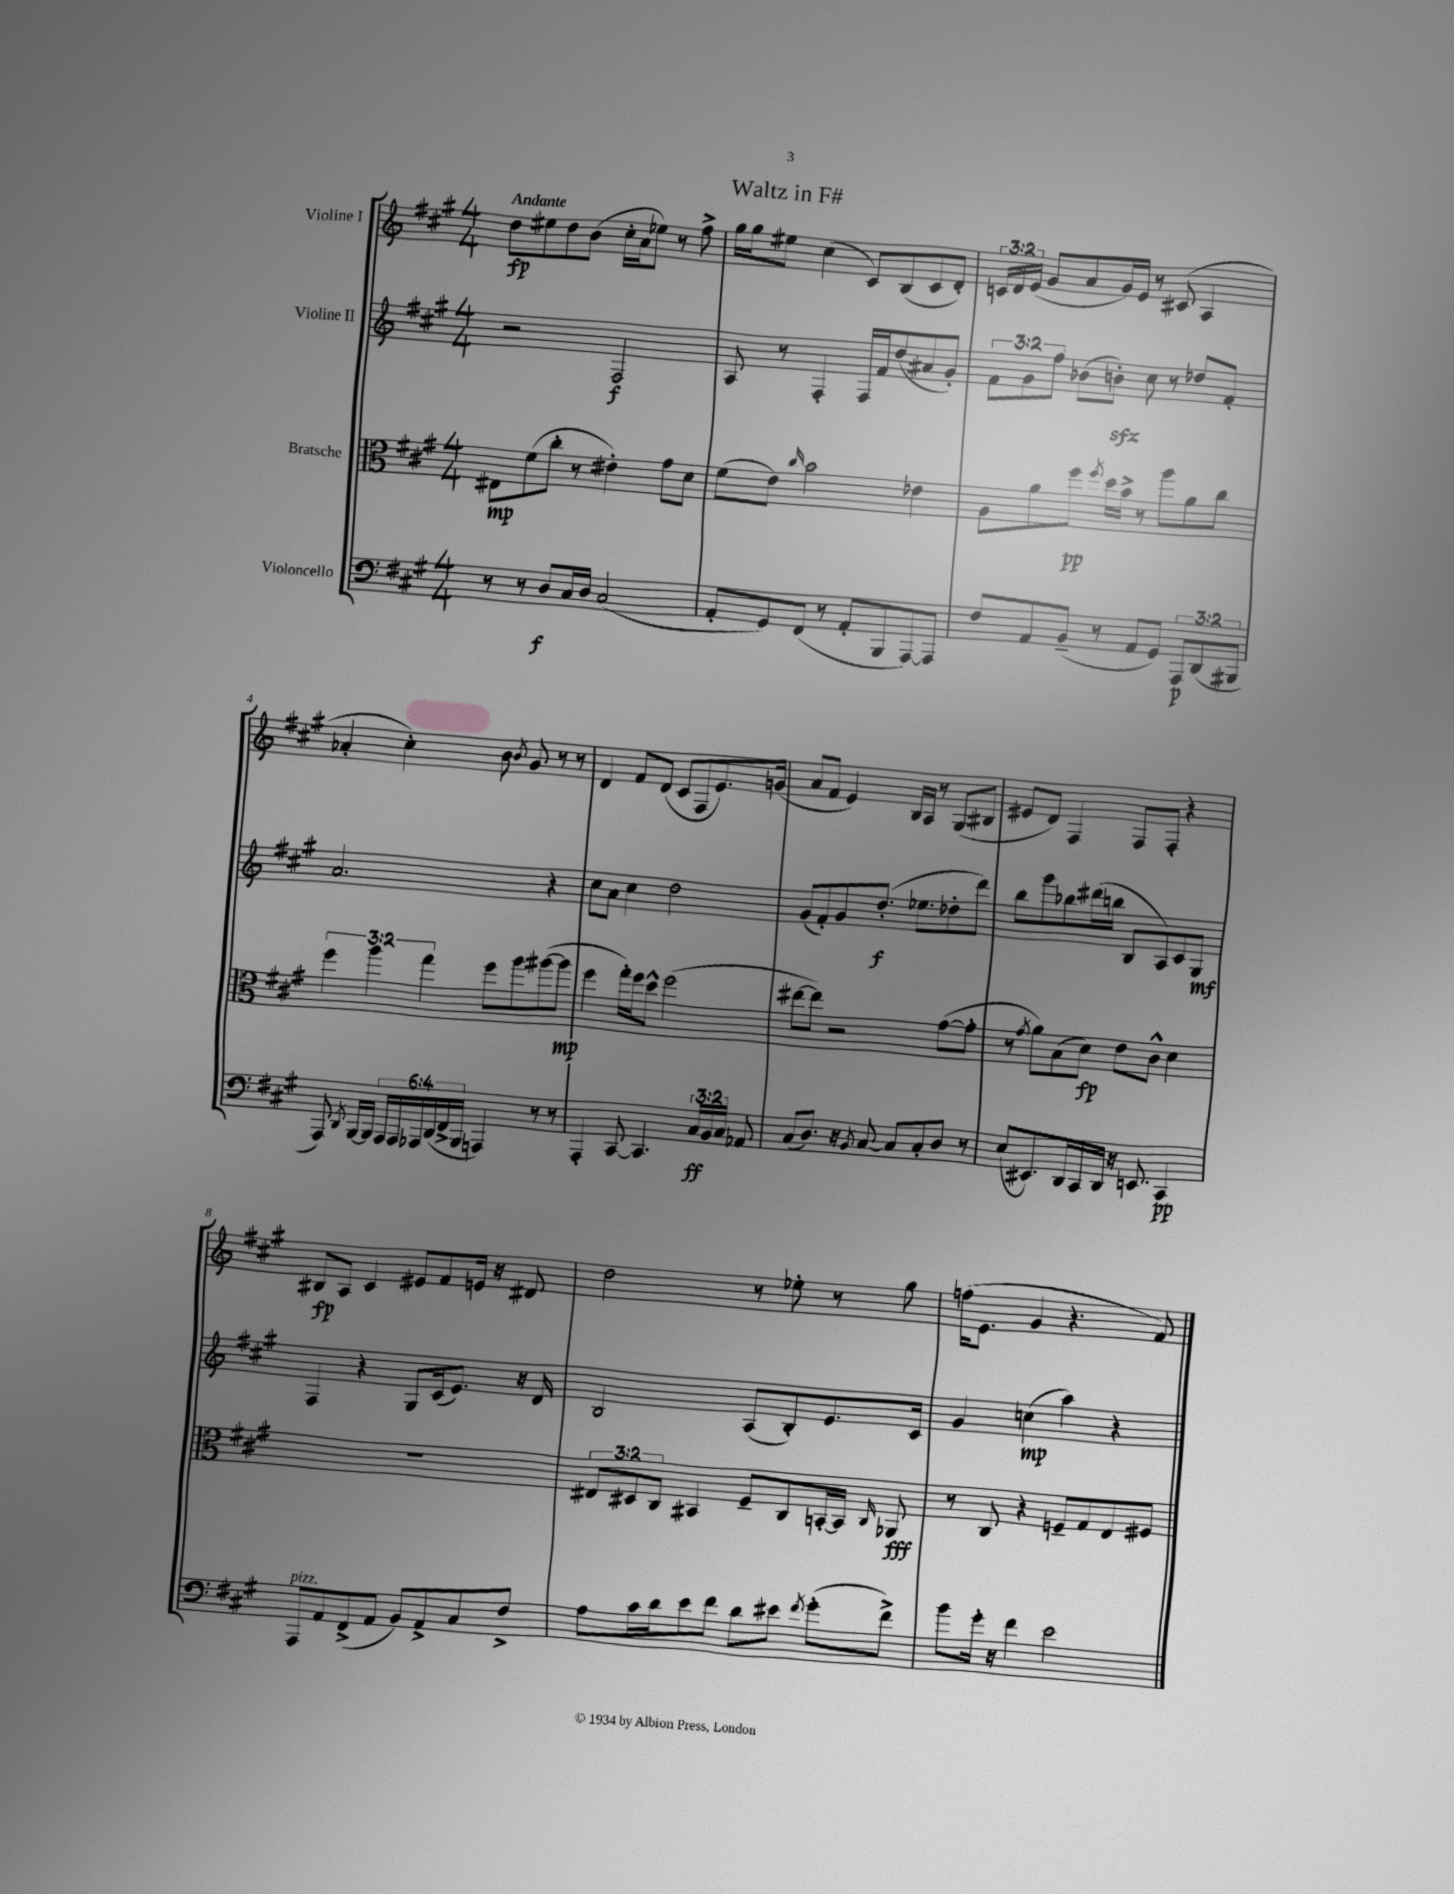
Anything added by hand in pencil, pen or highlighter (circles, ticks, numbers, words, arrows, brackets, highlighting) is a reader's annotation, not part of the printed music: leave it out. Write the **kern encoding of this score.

**kern	**dynam	**kern	**dynam	**kern	**dynam	**kern	**dynam
*part4	*part4	*part3	*part3	*part2	*part2	*part1	*part1
*staff4	*staff4	*staff3	*staff3	*staff2	*staff2	*staff1	*staff1
*I"Violoncello	*	*I"Bratsche	*	*I"Violine II	*	*I"Violine I	*
*clefF4	*	*clefC3	*	*clefG2	*	*clefG2	*
*k[f#c#g#]	*	*k[f#c#g#]	*	*k[f#c#g#]	*	*k[f#c#g#]	*
*M4/4	*	*M4/4	*	*M4/4	*	*M4/4	*
=1	=1	=1	=1	=1	=1	=1	=1
!	!	!	!	!	!	!LO:TX:a:B:t=Andante	!
8r	.	8E#X\L	mp	2r	.	8dd\L	fp
8r	.	(8f#\	.	.	.	8ee#X\	.
8D/L	f	8cc#'\J	.	.	.	8dd\	.
16C#/L	.	8r	.	.	.	(8b\J	.
16D/JJ	.	.	.	.	.	.	.
(2C#/	.	4e#X'\)	.	2F#/	f	16cc#'\LL	.
.	.	.	.	.	.	16a\J	.
.	.	.	.	.	.	8ee-X\J)	.
.	.	8g#\L	.	.	.	8r	.
.	.	8d\J	.	.	.	8ff#^\	.
=2	=2	=2	=2	=2	=2	=2	=2
8AA'/L	.	(8f#\L	.	8A/	.	16gg#\LL	.
.	.	.	.	.	.	16gg#\J	.
8GG#/)	.	8e\J)	.	8r	.	8ee#X\J	.
.	.	16qqcc#/	.	.	.	.	.
(8FF#/J	.	2b\	.	4F#'/	.	(4cc#\	.
8r	.	.	.	.	.	.	.
8AA'/L	.	.	.	16F#/LL	.	8c#/L)	.
.	.	.	.	16f#/J	.	.	.
8BBB/	.	.	.	(8dd/	.	(8B/	.
[8AAA/)	.	4e-X\	.	8a#X/	.	8c#/	.
8AAA/J]	.	.	.	8g#'/J)	.	8d'/J)	.
=3	=3	=3	=3	=3	=3	=3	=3
8F#/L	.	8A\L	.	12f#\L	.	24cn/LL	.
.	.	.	.	.	.	24d/	.
.	.	.	.	12g#\	.	(24e/JJ	.
8AA/	.	8a\	.	.	.	8g#/L	.
.	.	.	.	12ff#\J	.	.	.
(8BB~/J	.	8ff#\J	pp	(8b-X\L	.	8a/	.
.	.	8qff#/	.	.	.	.	.
8r	.	16dd\LL	.	8bnzz'\J)	.	16g#/L)	.
.	.	16b^\JJ	.	.	.	16e/JJ	.
8AA/L	.	8r	.	8cc#\	.	8r	.
8GG#/J)	.	8aa\L	.	8r	.	(8c#X/	.
12AAA/L	p	8a\	.	8dd-X/L	.	4A/	.
(12DD/	.	.	.	.	.	.	.
.	.	8cc#\J	.	8f#'/J	.	.	.
12BBB#X/J	.	.	.	.	.	.	.
!!LO:LB:g=z
=4	=4	=4	=4	=4	=4	=4	=4
8AAA/)	.	6ff#\	.	2.a/	.	4a-X'/	.
8qDD/	.	.	.	.	.	.	.
[16BBB/LL	.	.	.	.	.	.	.
.	.	6aa\	.	.	.	.	.
16BBB/JJ]	.	.	.	.	.	.	.
24AAA/LL	.	.	.	.	.	4cc#'\)	.
24AAA/	.	.	.	.	.	.	.
24AAA-X/	.	6gg#\	.	.	.	.	.
(24DD/	.	.	.	.	.	.	.
24FF#^/	.	.	.	.	.	.	.
24BBB/JJ	.	.	.	.	.	.	.
4AAAn/)	.	8ff#\L	.	.	.	8b\	.
.	.	.	.	.	.	8qb/	.
.	.	8aa\	.	.	.	8g#/	.
8r	.	([8aa#X\	.	4r	.	8r	.
8r	.	8aa#\J]	mp	.	.	8r	.
=5	=5	=5	=5	=5	=5	=5	=5
4AAA'/	.	4ff#\	.	8cc#\L	.	4d/	.
.	.	.	.	8a\J	.	.	.
[8CC#/	.	16gg#'\LL)	.	4cc#\	.	8f#/L	.
.	.	16ff#\J	.	.	.	.	.
4.CC#/]	.	8dd^^\J	.	.	.	(8d/J	.
.	.	(2ff#\	.	2dd\	.	8c#/L	.
.	.	.	.	.	.	8F#/	.
24C#/LL	ff	.	.	.	.	8.e/)	.
24BB/	.	.	.	.	.	.	.
24C#/JJ	.	.	.	.	.	.	.
8AA-X/	.	.	.	.	.	.	.
.	.	.	.	.	.	(16gn/Jk	.
=6	=6	=6	=6	=6	=6	=6	=6
(8C#/L	.	[8ee#X\L	.	(8g#/L	.	8a/L	.
8.D/J)	.	8ee#\J])	.	8f#'/)	.	8f#/J	.
.	.	2r	.	8g#/	.	4e/)	.
16r	.	.	.	.	.	.	.
8qBB/	.	.	.	.	.	.	.
[8C#/	.	.	.	(8.dd'/J	f	.	.
8C#/L]	.	.	.	.	.	16B/LL	.
.	.	.	.	8.ee-X\L	.	16A/JJ	.
8C#'/	.	.	.	.	.	8r	.
8D/J	.	([8g#\L	.	8dd-X'\	.	(8G#/L	.
8r	.	8g#'\J]	.	8ddd\J)	.	8B#X/J	.
=7	=7	=7	=7	=7	=7	=7	=7
(8E/L	.	8r	.	8bb\L	.	8e#X/L	.
.	.	8qg#/	.	.	.	.	.
8.EE#X/)	.	8a\L)	.	8ggg#\	.	8d/J)	.
.	.	(8B\	.	8bb-X\	.	4F#/	.
16DD/L	.	.	.	.	.	.	.
16CC#/	.	8d\J)	fp	(16ddd#X\L	.	.	.
16DD/JJ	.	.	.	16bbn\JJ	.	.	.
16r	.	8e\L	.	8B/L	.	8F#/L	.
8.EEn/	.	.	.	.	.	.	.
.	.	8c#^^\J	.	8A/)	.	8F#'/J	.
4CC#/	pp	4d\	.	8c#/	.	4r	.
.	.	.	.	8G#/J	mf	.	.
!!LO:LB:g=z
=8	=8	=8	=8	=8	=8	=8	=8
!LO:TX:a:i:t=pizz.	!	!	!	!	!	!	!
8AAA/L	.	1r	.	4F#/	.	8B#X/L	fp
8AA/	.	.	.	.	.	8A/J	.
(8FF#^/	.	.	.	4r	.	4c#/	.
8AA/J	.	.	.	.	.	.	.
8BB/L)	.	.	.	8G#/L	.	8e#X/L	.
8AA^/	.	.	.	(16c#/k	.	8f#/	.
.	.	.	.	8.e/J)	.	.	.
8C#/	.	.	.	.	.	16en/Jk	.
.	.	.	.	.	.	16r	.
8F#^/J	.	.	.	16r	.	8d#X/	.
.	.	.	.	16d/	.	.	.
=9	=9	=9	=9	=9	=9	=9	=9
8A\L	.	12E#X/L	.	2B/	.	2dd\	.
.	.	12D#X/	.	.	.	.	.
16c#\L	.	.	.	.	.	.	.
.	.	12C#/J	.	.	.	.	.
16d\J	.	.	.	.	.	.	.
8e\	.	4BB#X/	.	.	.	.	.
8f#\J	.	.	.	.	.	.	.
8d\L	.	8F#~/L	.	(8A/L	.	8r	.
8e#X\J	.	8C#/	.	8B'/)	.	8ee-X'\	.
8qf#/	.	.	.	.	.	.	.
(8g#'\L	.	[16BBn'/L	.	8.e/	.	8r	.
.	.	16BB/JJ]	.	.	.	.	.
.	.	16qqC#/	.	.	.	.	.
8f#^\J)	.	8AA-X/	fff	.	.	8gg#\	.
.	.	.	.	16c#/Jk	.	.	.
=10	=10	=10	=10	=10	=10	=10	=10
8b\L	.	8r	.	4g#/	.	(16ffn\KL	.
.	.	.	.	.	.	8.e\J	.
16g#'\Jk	.	8C#/	.	.	.	.	.
16r	.	.	.	.	.	.	.
4f#\	.	4r	.	(4ccn\	mp	4g#/	.
2e\	.	8Fn~/L	.	4aa\)	.	4.r	.
.	.	8G#/	.	.	.	.	.
.	.	8E/	.	4r	.	.	.
.	.	8F#X/J	.	.	.	8f#/)	.
==	==	==	==	==	==	==	==
*-	*-	*-	*-	*-	*-	*-	*-
